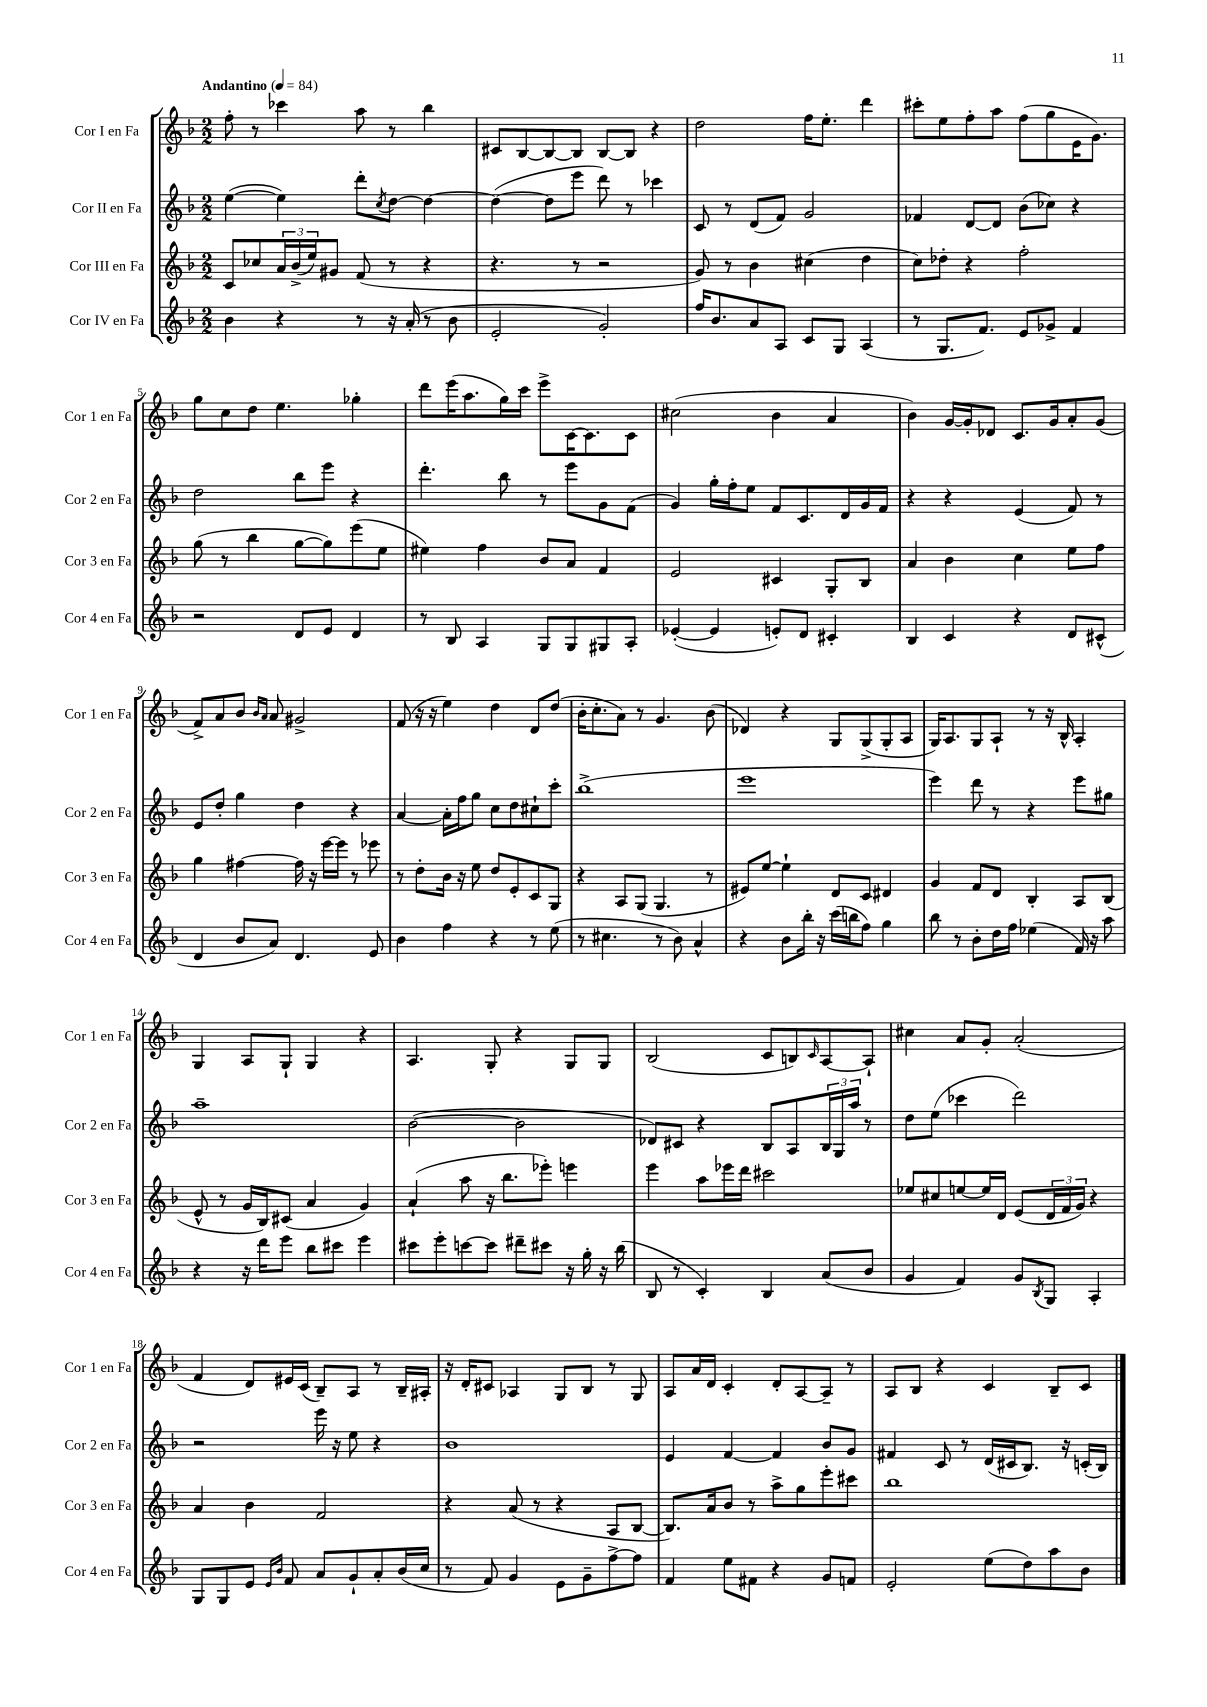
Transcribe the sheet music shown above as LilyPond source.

<<
\new StaffGroup <<
\new Staff = "s0" \with { instrumentName = "Cor I en Fa" shortInstrumentName = "Cor 1 en Fa" } {
    \clef treble \key f \major \numericTimeSignature \time 2/2 \tempo "Andantino" 4 = 84
    f''8-. r8 ces'''4 a''8 r8 bes''4 |
    cis'8 bes8~ bes8~ bes8 bes8~ bes8 r4 |
    d''2 f''16 e''8.-. d'''4 |
    cis'''8-. e''8 f''8-. a''8 f''8( g''8 e'16 g'8.) |
    g''8 c''8 d''8 e''4. ges''4-. |
    d'''8 e'''16( a''8. g''16) c'''16 e'''8-> c'16~ c'8. c'8 |
    cis''2( bes'4 a'4 |
    bes'4) g'16~ g'16-. des'8 c'8. g'16 a'8-. g'8( |
    f'8->) a'8 bes'8 \grace { bes'16 a'16 } a'8 gis'2-> |
    f'8( r16 r16 e''4) d''4 d'8 d''8( |
    bes'16-. c''8.-. a'8) r8 g'4. bes'8( |
    des'4) r4 g8 g8->( g8-. a8 |
    g16) a8. g8 a8-! r8 r16 bes16-^ a4-. |
    g4 a8 g8-! g4 r4 |
    a4. g8-. r4 g8 g8 |
    bes2( c'8 b8) \grace { c'16 } a8~ a8-! |
    cis''4 a'8 g'8-. a'2-.( |
    f'4 d'8) eis'16 c'16( bes8--) a8 r8 bes16-- ais16-. |
    r16 d'16-. cis'8 aes4 g8 bes8 r8 g8 |
    a8 a'16 d'16 c'4-. d'8-. a8~ a8-- r8 |
    a8 bes8 r4 c'4 bes8-- c'8 \bar "|." |
}
\new Staff = "s1" \with { instrumentName = "Cor II en Fa" shortInstrumentName = "Cor 2 en Fa" } {
    \clef treble \key f \major \numericTimeSignature \time 2/2
    e''4~( e''4) d'''8-. \acciaccatura { c''8 } d''8~ d''4~ |
    d''4~( d''8 e'''8 d'''8) r8 ces'''4 |
    c'8 r8 d'8( f'8) g'2 |
    fes'4 d'8~ d'8 bes'8( ces''8) r4 |
    d''2 bes''8 e'''8 r4 |
    d'''4.-. bes''8 r8 e'''8 g'8 f'8( |
    g'4) g''16-. f''16-. e''8 f'8 c'8. d'16 g'16 f'16 |
    r4 r4 e'4( f'8) r8 |
    e'8 d''8-. g''4 d''4 r4 |
    a'4~ a'16-. f''16 g''8 c''8 d''8 cis''8-! c'''8-. |
    bes''1->( |
    e'''1 |
    e'''4) d'''8 r8 r4 e'''8 gis''8 |
    a''1-- |
    bes'2~( bes'2 |
    des'8) cis'8 r4 bes8 a8 \tuplet 3/2 { bes16 g16 a''16 } r8 |
    d''8 e''8( ces'''4 d'''2) |
    r2 e'''16 r16 e''8 r4 |
    bes'1 |
    e'4 f'4~ f'4 bes'8 g'8 |
    fis'4 c'8 r8 d'16( cis'16 bes8.) r16 c'16-.( bes16) \bar "|." |
}
\new Staff = "s2" \with { instrumentName = "Cor III en Fa" shortInstrumentName = "Cor 3 en Fa" } {
    \clef treble \key f \major \numericTimeSignature \time 2/2
    c'8 ces''8 \tuplet 3/2 { a'16 bes'16->( e''16) } gis'8 f'8( r8 r4 |
    r4. r8 r2 |
    g'8) r8 bes'4 cis''4( d''4 |
    c''8) des''8-. r4 f''2-. |
    g''8( r8 bes''4 g''8~ g''8) e'''8( e''8 |
    eis''4) f''4 bes'8 a'8 f'4 |
    e'2 cis'4 g8-. bes8 |
    a'4 bes'4 c''4 e''8 f''8 |
    g''4 fis''4~ fis''16 r16 e'''16~ e'''16 r8 ees'''8 |
    r8 d''8-. bes'16 r16 e''8 d''8 e'8-. c'8 g8 |
    r4 a8 g8( g4. r8 |
    eis'8) e''8~ e''4-! d'8 c'8 dis'4 |
    g'4 f'8 d'8 bes4-. a8 bes8( |
    e'8-^ r8 g'16 bes16) cis'8( a'4 g'4) |
    a'4-!( a''8 r16 bes''8. ees'''8-.) e'''4 |
    e'''4 a''8 ees'''16 d'''16 cis'''2 |
    ees''8 cis''8 e''8~ e''16 d'16 e'8( \tuplet 3/2 { d'16 f'16 g'16) } r4 |
    a'4 bes'4 f'2 |
    r4 a'8( r8 r4 a8 bes8~ |
    bes8.) a'16 bes'8 r8 a''8-> g''8 e'''8-. cis'''8 |
    bes''1 \bar "|." |
}
\new Staff = "s3" \with { instrumentName = "Cor IV en Fa" shortInstrumentName = "Cor 4 en Fa" } {
    \clef treble \key f \major \numericTimeSignature \time 2/2
    bes'4 r4 r8 r16 a'16-.( r8 bes'8 |
    e'2-. g'2-.) |
    f''16 bes'8. a'8 a8 c'8 g8 a4( |
    r8 g8. f'8.) e'8 ges'8-> f'4 |
    r2 d'8 e'8 d'4 |
    r8 bes8 a4 g8 g8 gis8 a8-. |
    ees'4~-.( ees'4 e'8-.) d'8 cis'4-. |
    bes4 c'4 r4 d'8 cis'8-^( |
    d'4 bes'8 a'8) d'4. e'8 |
    bes'4 f''4 r4 r8 e''8( |
    r8 cis''4. r8 bes'8) a'4-^ |
    r4 bes'8 bes''16-. r16 c'''16( b''16 f''8) g''4 |
    bes''8 r8 bes'8-. d''16 f''16 ees''4( f'16) r16 a''8 |
    r4 r16 d'''16 e'''8 bes''8 cis'''8 e'''4 |
    cis'''8 e'''8-. c'''8~ c'''8 dis'''8-- cis'''8 r16 g''16-. r16 bes''16( |
    bes8 r8 c'4-.) bes4 a'8( bes'8 |
    g'4 f'4) g'8 \acciaccatura { bes8 } g8 a4-. |
    g8 g8 e'8 \grace { e'16 bes'16 } f'8 a'8 g'8-! a'8-. bes'16( c''16 |
    r8 f'8) g'4 e'8 g'8-- f''8~-> f''8 |
    f'4 e''8 fis'8 r4 g'8 f'8 |
    e'2-. e''8( d''8) a''8 bes'8 \bar "|." |
}
>>
>>
